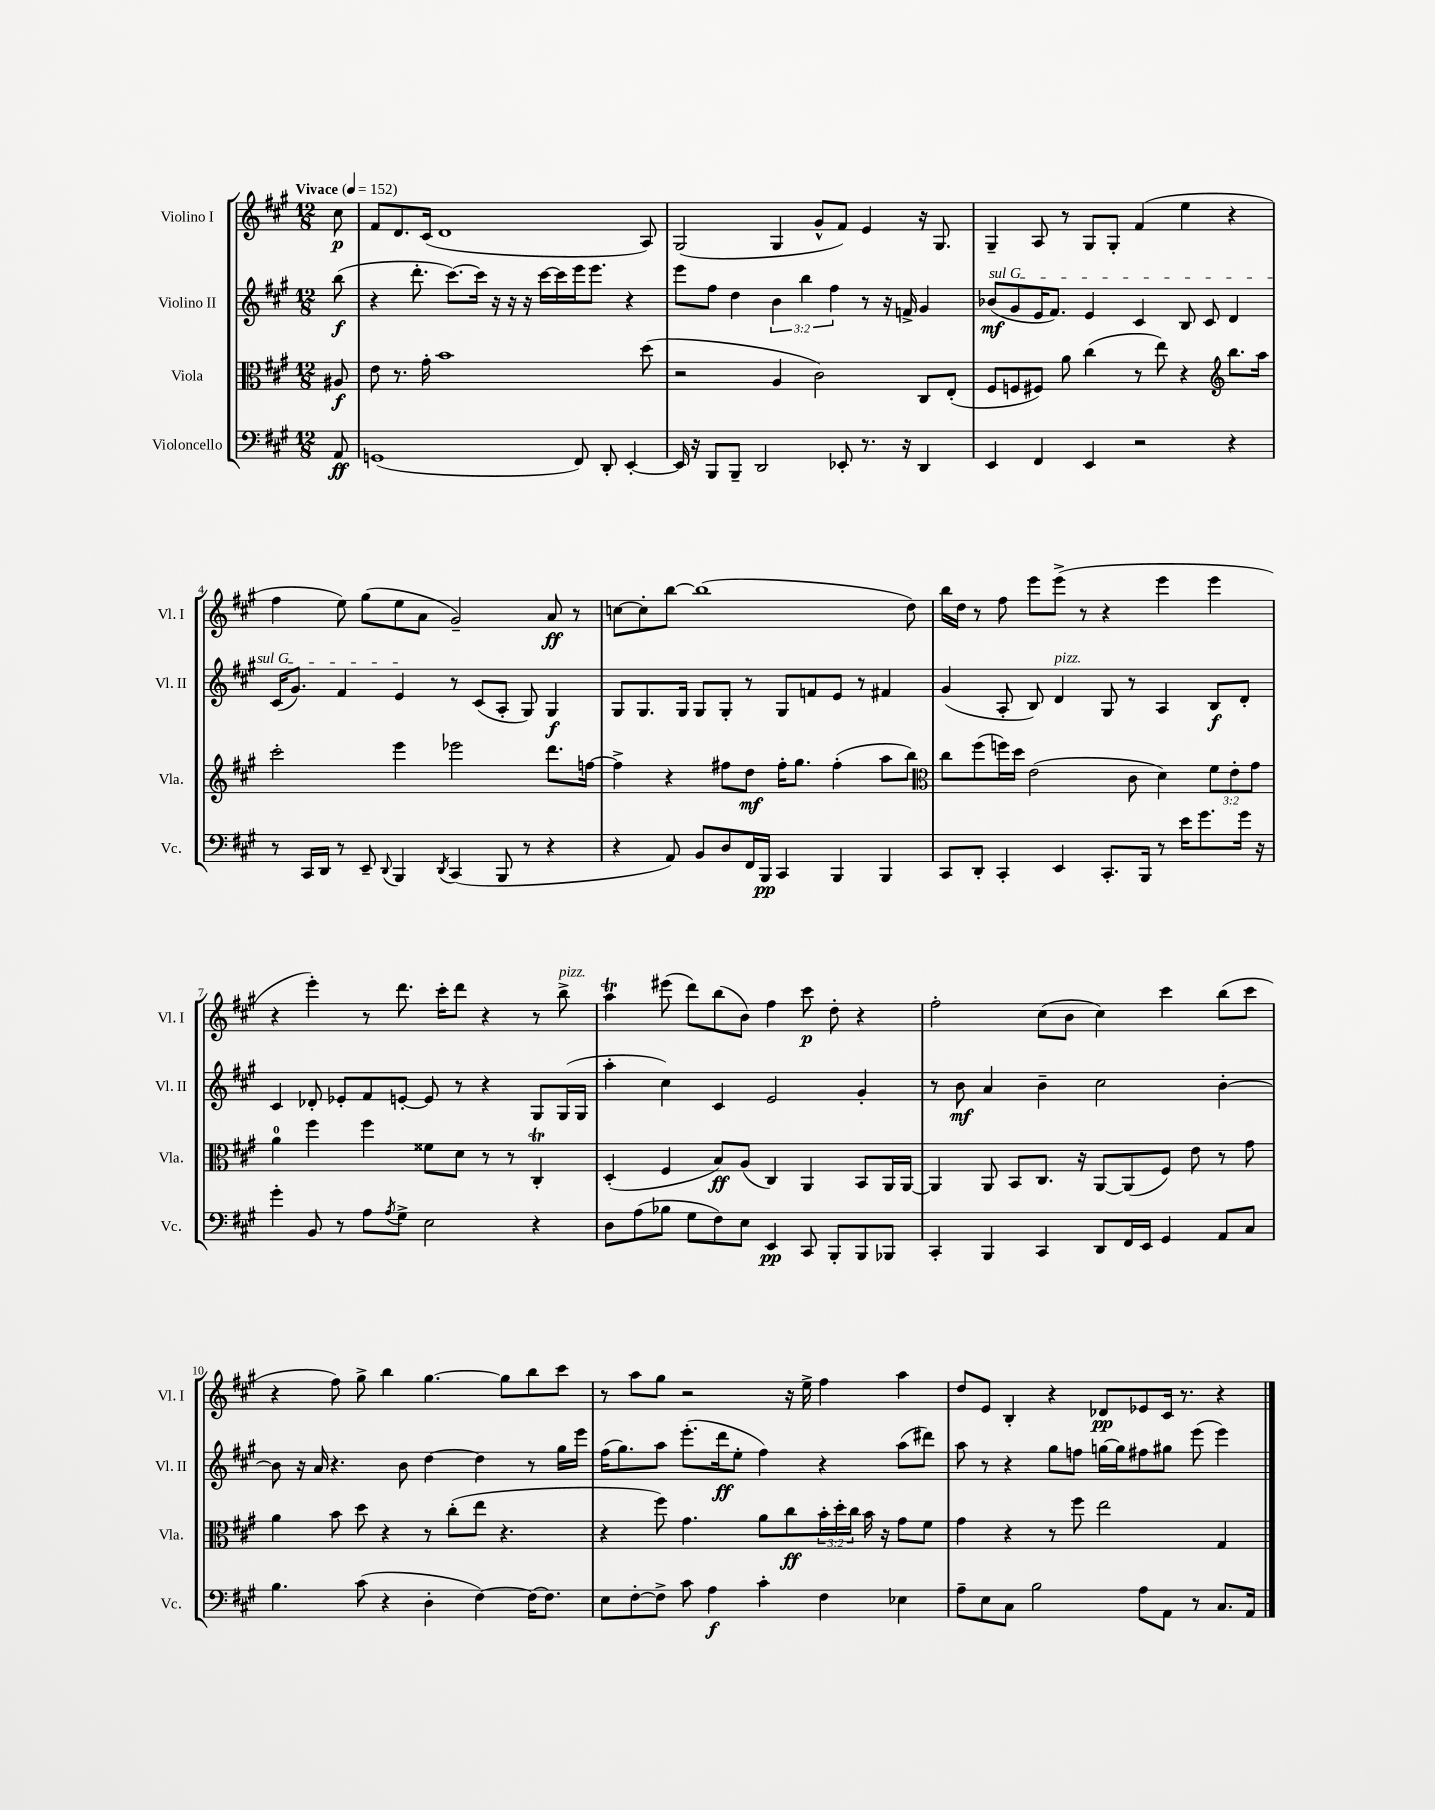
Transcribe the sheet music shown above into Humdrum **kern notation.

**kern	**kern	**kern	**kern
*staff4	*staff3	*staff2	*staff1
*clefF4	*clefC3	*clefG2	*clefG2
*k[f#c#g#]	*k[f#c#g#]	*k[f#c#g#]	*k[f#c#g#]
*M12/8	*M12/8	*M12/8	*M12/8
*MM152	*MM152	*MM152	*MM152
8AA	8A#	(8bb	8cc#
=	=	=	=
(1GG	8e	4r	8f#
.	8.r	.	8.d
.	.	8.ddd'	.
.	16g#'	.	(16c#
.	1b	.	1d
.	.	[8.ccc#)	.
.	.	16ccc#]	.
.	.	16r	.
.	.	16r	.
.	.	16r	.
.	.	[16ccc#	.
.	.	16ccc#]	.
8FF#)	.	16eee	.
.	.	8.eee	.
8DD'	.	.	.
[4EE'	.	4r	.
.	(8dd	.	8A)
=	=	=	=
16EE]	2r	8eee	(2G#
16r	.	.	.
8BBB	.	8ff#	.
8BBB~	.	4dd	.
2DD	.	.	.
.	4A	6b	4G#
.	.	6bb	.
.	2c#)	.	8g#^^
.	.	6ff#	.
8EE-'	.	.	8f#)
8.r	.	8r	4e
.	.	16r	.
16r	.	16f^	.
4DD	8C#	4g#	16r
.	.	.	8.G#
.	(8E'	.	.
=	=	=	=
4EE	8F#	(8b-	4G#~
.	8F	8g#	.
4FF#	8F#)	16e	8A
.	.	8.f#)	.
.	8a	.	8r
4EE	(4cc#	4e	8G#
.	.	.	8G#'
2r	8r	4c#	(4f#
.	8ee)	.	.
.	4r	8B	4ee
.	.	8c#	.
*	*clefG2	*	*
4r	8.bb	4d	4r
.	16aa	.	.
=	=	=	=
8r	2ccc#'	(16c#	4ff#
.	.	8.g#)	.
16CC#	.	.	.
16DD	.	.	.
8r	.	4f#	8ee)
8EE~	.	.	(8gg#
8qqDD	.	.	.
4BBB	4eee	4e	8ee
.	.	.	8a
8qDD	.	.	.
(4CC#	2eee-	8r	2g#~)
.	.	(8c#	.
8BBB	.	8A'	.
8r	.	8G#)	.
4r	8.ddd	4G#	8a
.	.	.	8r
.	[16ff	.	.
=	=	=	=
4r	4ff^]	8G#	[8cc
.	.	8.G#	8cc']
8AA)	4r	.	[8bb
.	.	16G#	.
8BB	.	8G#	(1bb]
8D	8ff#	8G#'	.
16FF#	8dd	8r	.
16BBB	.	.	.
4CC#	16ff#'	8G#	.
.	8.gg#	.	.
.	.	8f	.
4BBB	(4ff#'	8e	.
.	.	8r	.
4BBB	8aa	4f#	.
.	8bb)	.	8dd)
=	=	=	=
*	*clefC3	*	*
8CC#	8cc#	(4g#	16bb
.	.	.	16dd
8DD'	(8ff#	.	8r
4CC#'	16ff)	8A'	8ff#
.	16dd	.	.
.	(2e	8B)	8eee
4EE	.	4d	(8eee^
.	.	.	8r
8.CC#'	.	8G#	4r
.	8c#	8r	.
16BBB	.	.	.
8r	4d)	4A	4eee
16e	.	.	.
8.g#	.	.	.
.	12f#	8B	4eee
.	12e'	.	.
16g#	.	8d'	.
.	12g#	.	.
16r	.	.	.
=	=	=	=
4g#'	4a	4c#	4r
8BB	4ff#	8d-'	4eee')
8r	.	8e-'	.
8A	4ff#	8f#	8r
8qA	.	.	.
8G#^	.	[8e'	8.ddd
2E	8f##	8e]	.
.	.	.	16ccc#'
.	8d	8r	8ddd
.	8r	4r	4r
.	8r	.	.
4r	4C#'	8G#	8r
.	.	(16G#	8bb^
.	.	16G#	.
=	=	=	=
8D	(4D'	4aa'	4aa
(8A	.	.	.
8B-	4F#	4cc#)	(8eee#
8G#	.	.	8ddd)
8F#)	8B)	4c#	(8bb
8E	(8A	.	8b)
4EE	4C#)	2e	4ff#
8CC#	4AA	.	8ccc#
8BBB'	.	.	8dd'
8BBB	8BB	4g#'	4r
8BBB-	16AA	.	.
.	[16AA	.	.
=	=	=	=
4CC#'	4AA]	8r	2ff#'
.	.	8b	.
4BBB	8AA	4a	.
.	8BB	.	.
4CC#	8.C#	4b~	(8cc#
.	.	.	8b
.	16r	.	.
8DD	[8AA	2cc#	4cc#)
16FF#	(8AA]	.	.
16EE	.	.	.
4GG#	8F#)	.	4ccc#
.	8e	.	.
8AA	8r	[4b'	(8bb
8C#	8g#	.	8ccc#
=	=	=	=
4.B	4a	8b]	4r
.	.	16r	.
.	.	16a	.
.	8b	4.r	8ff#)
(8c#	8dd	.	8gg#^
4r	4r	.	4bb
.	.	8b	.
4D'	8r	[4dd	[4.gg#
.	(8cc#'	.	.
[4F#)	8ee	4dd]	.
.	4.r	.	8gg#]
16F#_	.	8r	8bb
8.F#]	.	.	.
.	.	16gg#	8ccc#
.	.	16eee	.
=	=	=	=
8E	4r	(16ff#	8r
.	.	8.gg#)	.
[8F#'	.	.	8aa
8F#^]	8ff#)	8aa	8gg#
8c#	4.g#	(8.eee'	2r
4A	.	.	.
.	.	16ddd	.
.	.	8ee'	.
4c#'	8a	4ff#)	.
.	8cc#	.	16r
.	.	.	16ee^
4F#	24b'	4r	4ff#
.	24dd'	.	.
.	24cc#	.	.
.	16b	.	.
.	16r	.	.
4E-	8g#	(8aa	4aa
.	8f#	8ddd#)	.
=	=	=	=
8A~	4g#	8aa	8dd
8E	.	8r	8e
8C#	4r	4r	4B'
2B	.	.	.
.	8r	8gg#	4r
.	8ff#	8ff	.
.	2ee	[16gg	8d-
.	.	16gg]	.
8A	.	8ff#	8e-
8AA	.	8gg#	16c#
.	.	.	8.r
8r	.	(8eee	.
8.C#	4G#	4eee)	4r
16AA	.	.	.
==	==	==	==
*-	*-	*-	*-
